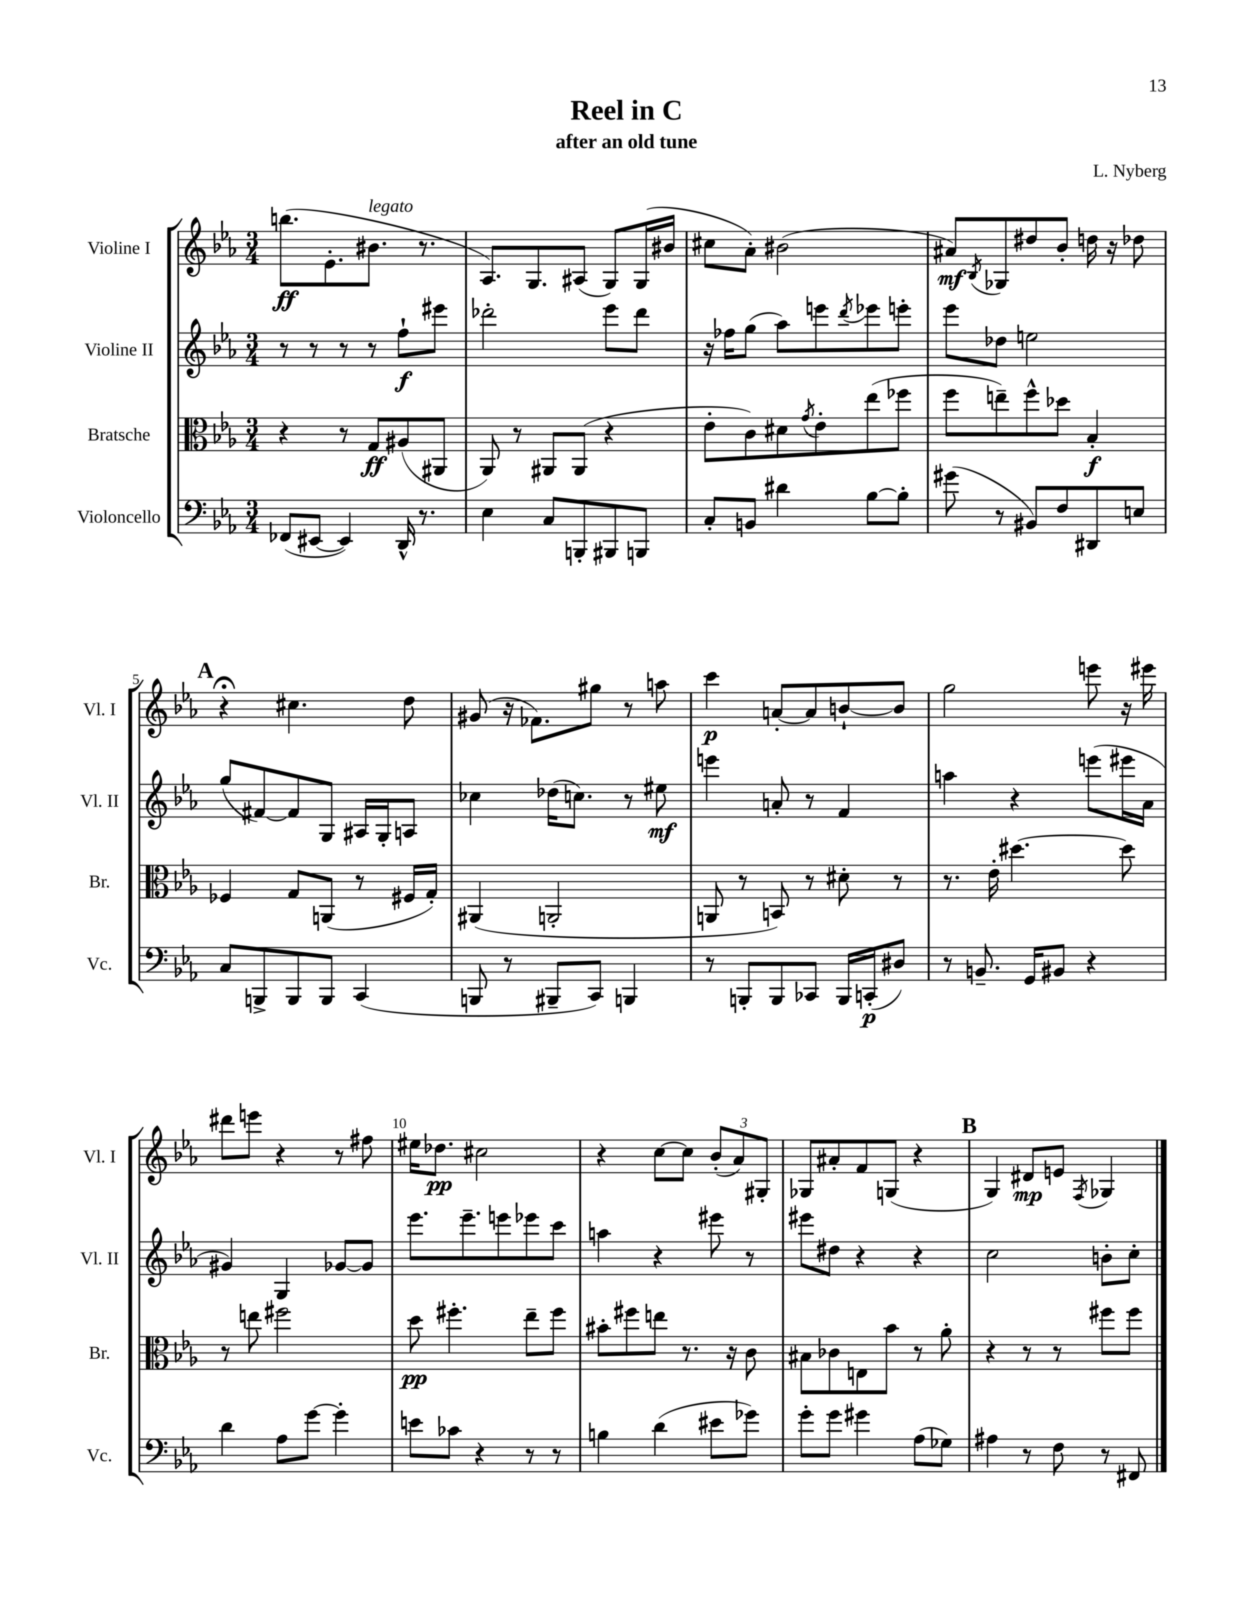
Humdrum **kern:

**kern	**kern	**kern	**kern
*staff4	*staff3	*staff2	*staff1
*clefF4	*clefC3	*clefG2	*clefG2
*k[b-e-a-]	*k[b-e-a-]	*k[b-e-a-]	*k[b-e-a-]
*M3/4	*M3/4	*M3/4	*M3/4
(8FF-/L	4r	8r	(8.bb\L
[8EE#/J	.	8r	.
.	.	.	8.e-'\
4EE#/])	8r	8r	.
.	8G/L	8r	8.b#\J
16DD^^/	(8A#/	8ff`\L	.
8.r	.	.	8.r
.	8AA#/J	8eee#\J	.
=	=	=	=
4E-\	8AA-/)	2ddd-'\	8.A-/L)
.	8r	.	.
.	.	.	8.G/
8C/L	8AA#/L	.	.
8BBB'/	(8AA#/J	.	(8A#/J
8BBB#/	4r	8eee-\L	8G/L)
8BBB/J	.	8ddd-\J	(16G/L
.	.	.	16b#/JJ
=	=	=	=
8C'/L	8e-'\L	16r	8cc#\L
.	.	16ff-\LK	.
8BB/J	8c\)	(8gg\J	8a-'\J)
4d#\	8d#\	8aa-\L)	(2b#\
.	8qg/	.	.
.	8e-'\	8eee\	.
.	.	8qddd/	.
[8B-\L	(8ee-\	8eee-\	.
8B-'\]J	8ff-\J	8eee'\J	.
=	=	=	=
(8g#\	8ff\L	8eee-\L	8a#/L)
.	.	.	8qB-/
8r	8ee~\)	8dd-\J	8G-/
8BB#/L)	8ff^^\	2ee\	8dd#/
8F/	8dd-\J	.	8b-'/J
8DD#/	4B-'/	.	16dd\
.	.	.	16r
8E/J	.	.	8dd-\
=	=	=	=
8C/L	4F-/	(8gg/L	4r;
8BBB^/	.	[8f#/)	.
8BBB/	8G/L	8f#/]	4.cc#\
8BBB/J	(8AA/J	8G/J	.
(4CC/	8r	16A#/LL	.
.	.	16G'/J	.
.	16F#/LL	8A/J	8dd\
.	16G'/JJ)	.	.
=	=	=	=
8BBB/	(4AA#/	4cc-\	(8g#/
8r	.	.	16r
.	.	.	8.f-\L)
8BBB#~/L	2AA'/	(16dd-\LK	.
.	.	8.cc\J)	.
8CC/J)	.	.	8gg#\J
4BBB/	.	8r	8r
.	.	8ee#\	8aa\
=	=	=	=
8r	8AA/	4eee\	4ccc\
8BBB'/L	8r	.	.
8BBB/	8BB/)	8a'/	[8a'/L
8CC-/J	8r	8r	8a/]
16BBB/LL	8d#'\	4f/	[8b`/
(16CC'/J	.	.	.
8D#/J)	8r	.	8b/]J
=	=	=	=
8r	8.r	4aa\	2gg\
8.BB~/	.	.	.
.	16e-'\	.	.
.	[4.dd#\	4r	.
16GG/LK	.	.	.
8BB#/J	.	.	.
4r	.	(8eee\L	8eee\
.	8dd#\]	16eee#\L	16r
.	.	16a-\JJ	16eee#\
=	=	=	=
4d\	8r	4g#/)	8ddd#\L
.	8ee\	.	8eee\J
8A-\L	2ff#\	4G/	4r
[8g\J	.	.	.
4g'\]	.	[8g-/L	8r
.	.	8g-/]J	8ff#\
=	=	=	=
8e\L	8dd\	8.eee-\L	16ee#\LK
.	.	.	8.dd-\J
8c-\J	4.ff#'\	.	.
.	.	8.eee-~\	.
4r	.	.	2cc#\
.	.	8eee\	.
8r	8ee-~\L	8eee-\	.
8r	8ff#\J	8ccc\J	.
=	=	=	=
4B\	8b#'\L	4aa\	4r
.	8ff#\	.	.
(4d\	8ee\J	4r	[8cc\L
.	8.r	.	8cc\]J
8e#\L	.	8eee#\	(12b-'/L
.	16r	.	.
.	.	.	12a-/)
8g-\J)	8c\	8r	.
.	.	.	12G#'/J
=	=	=	=
8g'\L	8B#\L	8eee#\L	8G-/L
8g\J	8c-\	8dd#\J	8a#'/
4g#\	8E\	4r	8f/
.	8b-\J	.	(8G/J
(8A-\L	8r	4r	4r
8G-\J)	8a-'\	.	.
=	=	=	=
4A#\	4r	2cc\	4G/)
8r	8r	.	8d#/L
8F\	8r	.	8e/J
.	.	.	8qF/
8r	8ff#\L	8b'\L	4G-/
8FF#/	8ff#\J	8cc'\J	.
==	==	==	==
*-	*-	*-	*-
